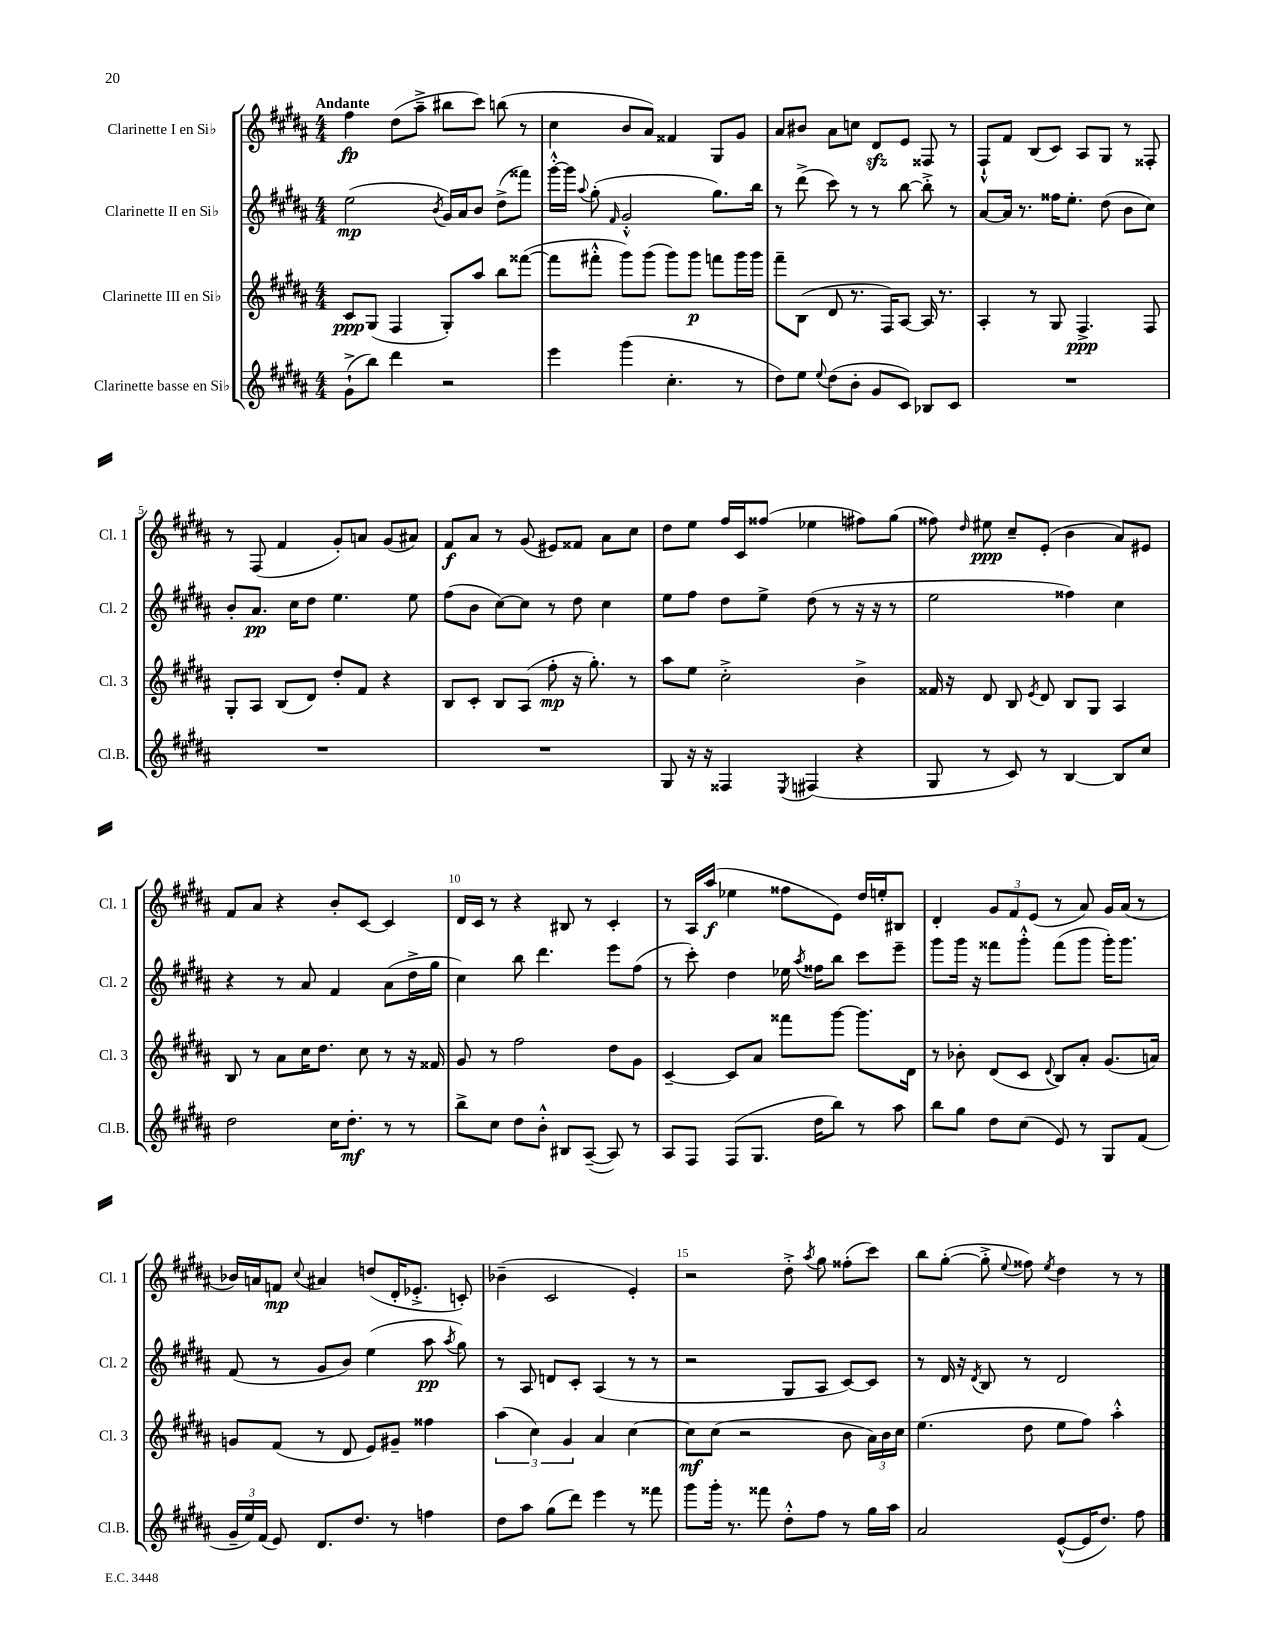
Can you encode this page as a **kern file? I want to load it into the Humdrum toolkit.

**kern	**dynam	**kern	**dynam	**kern	**dynam	**kern	**dynam
*part4	*part4	*part3	*part3	*part2	*part2	*part1	*part1
*staff4	*staff4	*staff3	*staff3	*staff2	*staff2	*staff1	*staff1
*I"Clarinette basse en Si♭	*	*I"Clarinette III en Si♭	*	*I"Clarinette II en Si♭	*	*I"Clarinette I en Si♭	*
*I'Cl.B.	*	*I'Cl. 3	*	*I'Cl. 2	*	*I'Cl. 1	*
*clefG2	*	*clefG2	*	*clefG2	*	*clefG2	*
*k[f#c#g#d#a#]	*	*k[f#c#g#d#a#]	*	*k[f#c#g#d#a#]	*	*k[f#c#g#d#a#]	*
*M4/4	*	*M4/4	*	*M4/4	*	*M4/4	*
=1	=1	=1	=1	=1	=1	=1	=1
!	!	!	!	!	!	!LO:TX:a:B:t=Andante	!
(8g#`^\L	.	8c#/L	ppp	(2ee\	mp	4ff#\	fp
8bb\J)	.	(8G#/J	.	.	.	.	.
4ddd#\	.	4F#/	.	.	.	(8dd#\L	.
.	.	.	.	.	.	8aa#~^\J	.
.	.	.	.	8qb/	.	.	.
2r	.	8G#'/L)	.	16g#/LL)	.	8bb#X\L	.
.	.	.	.	16a#/J	.	.	.
.	.	8aa#/J	.	8b/J	.	8ccc#\J)	.
.	.	8bb\L	.	(8dd#^\L	.	(8bbn\	.
.	.	([8fff##X\J	.	8fff##X\J)	.	8r	.
=2	=2	=2	=2	=2	=2	=2	=2
4eee\	.	8fff##\L]	.	[16ggg#'^^\LL	.	4cc#\	.
.	.	.	.	16ggg#\JJ]	.	.	.
.	.	.	.	8qqaa#/	.	.	.
.	.	8fff#X'^^\J	.	(8gg#'\	.	.	.
.	.	.	.	16qqf#/	.	.	.
(4ggg#\	.	8ggg#\L)	.	2g#'^^/	.	8b/L	.
.	.	(8ggg#\J	.	.	.	8a#/J)	.
4.cc#'\	.	8ggg#\L)	.	.	.	4f##X/	.
.	.	8ggg#\J	p	.	.	.	.
.	.	8fffn\L	.	8.gg#\L)	.	8G#/L	.
8r	.	16ggg#\L	.	.	.	8g#/J	.
.	.	16ggg#\JJ	.	16bb\Jk	.	.	.
=3	=3	=3	=3	=3	=3	=3	=3
8dd#\L)	.	8fff#~\L	.	8r	.	8a#/L	.
8ee\J	.	(8B\J	.	(8ddd#^\	.	8b#X/J	.
8qqee/	.	.	.	.	.	.	.
(8dd#\L	.	8d#/	.	8ccc#\)	.	8a#\L	.
8b'\J	.	8.r	.	8r	.	8ccn\J	.
8g#/L	.	.	.	8r	.	8d#zz/L	.
.	.	16F#/KL)	.	.	.	.	.
8c#/J)	.	[8A#/J	.	[8bb\	.	8e/J	.
8B-X/L	.	16A#/]	.	8bb'^\]	.	8F##X/	.
.	.	8.r	.	.	.	.	.
8c#/J	.	.	.	8r	.	8r	.
=4	=4	=4	=4	=4	=4	=4	=4
1r	.	4A#'/	.	[8a#/L	.	8F#`^^/L	.
.	.	.	.	16a#/Jk]	.	8f#/J	.
.	.	.	.	8.r	.	.	.
.	.	8r	.	.	.	(8B/L	.
.	.	8G#/	.	16ff##X\KL	.	8c#/J)	.
.	.	.	.	8.ee'\J	.	.	.
.	.	4.F#^/	ppp	.	.	8A#/L	.
.	.	.	.	(8dd#\	.	8G#/J	.
.	.	.	.	8b\L	.	8r	.
.	.	8F#/	.	8cc#\J)	.	8F##X'/	.
!!LO:LB:g=z
=5	=5	=5	=5	=5	=5	=5	=5
1r	.	8G#'/L	.	8b'/L	.	8r	.
.	.	8A#/J	.	8.a#/J	pp	(8F#/	.
.	.	(8B/L	.	.	.	4f#/	.
.	.	.	.	16cc#\KL	.	.	.
.	.	8d#/J)	.	8dd#\J	.	.	.
.	.	8dd#'/L	.	4.ee\	.	8g#'/L)	.
.	.	8f#/J	.	.	.	8an/J	.
.	.	4r	.	.	.	(8g#/L	.
.	.	.	.	8ee\	.	8a#X/J)	.
=6	=6	=6	=6	=6	=6	=6	=6
1r	.	8B/L	.	(8ff#\L	.	8f#/L	f
.	.	8c#'/J	.	8b\J	.	8a#/J	.
.	.	8B/L	.	[8cc#\L)	.	8r	.
.	.	(8A#/J	.	8cc#\J]	.	(8g#/	.
.	.	8ff#'\	mp	8r	.	8e#X/L)	.
.	.	16r	.	8dd#\	.	8f##X/J	.
.	.	8.gg#'\)	.	.	.	.	.
.	.	.	.	4cc#\	.	8a#\L	.
.	.	8r	.	.	.	8cc#\J	.
=7	=7	=7	=7	=7	=7	=7	=7
8G#/	.	8aa#\L	.	8ee\L	.	8dd#\L	.
16r	.	8ee\J	.	8ff#\J	.	8ee\J	.
16r	.	.	.	.	.	.	.
4F##X/	.	2cc#'^\	.	8dd#\L	.	16ff#/LL	.
.	.	.	.	.	.	16c#/J	.
.	.	.	.	8ee^\J	.	(8ff##X/J	.
8qE/	.	.	.	.	.	.	.
(4F#X/	.	.	.	(8dd#\	.	4ee-X\	.
.	.	.	.	8r	.	.	.
4r	.	4b^\	.	16r	.	8ff#X\L)	.
.	.	.	.	16r	.	.	.
.	.	.	.	8r	.	(8gg#\J	.
=8	=8	=8	=8	=8	=8	=8	=8
8G#/	.	16f##X/	.	2ee\	.	8ff##X\)	.
.	.	16r	.	.	.	.	.
.	.	.	.	.	.	16qqdd#/	.
8r	.	8d#/	.	.	.	8ee#X\	ppp
8c#/)	.	8B/	.	.	.	8cc#~/L	.
.	.	8qe/	.	.	.	.	.
8r	.	8d#/	.	.	.	(8e'/J	.
[4B/	.	8B/L	.	4ff##X\)	.	4b\	.
.	.	8G#/J	.	.	.	.	.
8B/L]	.	4A#/	.	4cc#\	.	8a#/L)	.
8cc#/J	.	.	.	.	.	8e#X/J	.
!!LO:LB:g=z
=9	=9	=9	=9	=9	=9	=9	=9
2dd#\	.	8B/	.	4r	.	8f#/L	.
.	.	8r	.	.	.	8a#/J	.
.	.	8a#\L	.	8r	.	4r	.
.	.	16cc#\K	.	8a#/	.	.	.
.	.	8.dd#\J	.	.	.	.	.
16cc#\KL	.	.	.	4f#/	.	8b'/L	.
8.dd#'\J	mf	.	.	.	.	.	.
.	.	8cc#\	.	.	.	[8c#/J	.
8r	.	8r	.	(8a#\L	.	4c#/]	.
8r	.	16r	.	16dd#^\L	.	.	.
.	.	16f##X/	.	16gg#\JJ	.	.	.
=10	=10	=10	=10	=10	=10	=10	=10
8bb^\L	.	8g#/	.	4cc#\)	.	16d#/LL	.
.	.	.	.	.	.	16c#/JJ	.
8cc#\J	.	8r	.	.	.	8r	.
8dd#\L	.	2ff#\	.	8bb\	.	4r	.
8b'^^\J	.	.	.	4.ddd#\	.	.	.
8B#X/L	.	.	.	.	.	8B#X/	.
([8A#~/J	.	.	.	.	.	8r	.
8A#/])	.	8dd#\L	.	8eee\L	.	4c#'/	.
8r	.	8g#\J	.	(8ff#\J	.	.	.
=11	=11	=11	=11	=11	=11	=11	=11
8A#/L	.	[4c#~/	.	8r	.	8r	.
8F#/J	.	.	.	8ccc#'\)	.	16A#/LL	.
.	.	.	.	.	.	(16aa#/JJ	f
(8F#/L	.	8c#/L]	.	4dd#\	.	4ee-X\	.
8.G#/J	.	8a#/J	.	.	.	.	.
.	.	8fff##X\L	.	16ee-X\	.	8ff##X\L	.
.	.	.	.	8qaa#/	.	.	.
16dd#\KL	.	.	.	16ff##X\KL	.	.	.
8bb\J)	.	[8ggg#\J	.	8bb\J	.	8e\J)	.
8r	.	8.ggg#\L]	.	8ccc#\L	.	16dd#/LL	.
.	.	.	.	.	.	16een'/J	.
8aa#\	.	.	.	8eee~\J	.	8B#X/J	.
.	.	16d#\Jk	.	.	.	.	.
=12	=12	=12	=12	=12	=12	=12	=12
8bb\L	.	8r	.	8ggg#\L	.	4d#'/	.
8gg#\J	.	8b-X'\	.	16ggg#\Jk	.	.	.
.	.	.	.	16r	.	.	.
8dd#\L	.	(8d#/L	.	8fff##X\L	.	12g#/L	.
.	.	.	.	.	.	12f#/	.
(8cc#\J	.	8c#/J	.	8ggg#'^^\J	.	.	.
.	.	.	.	.	.	(12e/J	.
.	.	8qqd#/	.	.	.	.	.
8e/)	.	8B/L)	.	(8fff##\L	.	8r	.
8r	.	8a#'/J	.	8ggg#\J	.	8a#/)	.
8G#/L	.	(8.g#/L	.	16ggg#'\KL)	.	16g#/LL	.
.	.	.	.	8.ggg#\J	.	(16a#/JJ	.
(8f#/J	.	.	.	.	.	8r	.
.	.	16an/Jk)	.	.	.	.	.
!!LO:LB:g=z
=13	=13	=13	=13	=13	=13	=13	=13
24g#~/LL	.	8gn/L	.	(8f#/	.	16b-X/LL)	.
24ee/)	.	.	.	.	.	.	.
.	.	.	.	.	.	16an/J	.
(24f#/JJ	.	.	.	.	.	.	.
8e/)	.	(8f#/J	.	8r	.	8fn/J	mp
.	.	.	.	.	.	8qqcc#/	.
8.d#/L	.	8r	.	8g#/L	.	4a#X/	.
.	.	8d#/	.	8b/J)	.	.	.
8.dd#/J	.	.	.	.	.	.	.
.	.	8e/L)	.	(4ee\	.	(8ddn/L	.
8r	.	8g#X~/J	.	.	.	16d#'/K	.
.	.	.	.	.	.	8.e-X'^/J	.
4ffn\	.	4ff##X\	.	8aa#\	pp	.	.
.	.	.	.	8qaa#/	.	.	.
.	.	.	.	8gg#\)	.	8cn'/)	.
=14	=14	=14	=14	=14	=14	=14	=14
8dd#\L	.	(6aa#\	.	8r	.	(4b-X~\	.
8aa#\J	.	.	.	8A#/	.	.	.
.	.	6cc#\)	.	.	.	.	.
(8gg#\L	.	.	.	8dn/L	.	2c#/	.
.	.	6g#/	.	.	.	.	.
8ddd#\J)	.	.	.	8c#'/J	.	.	.
4eee\	.	4a#/	.	(4A#/	.	.	.
8r	.	[4cc#\	.	8r	.	4e'/)	.
8fff##X\	.	.	.	8r	.	.	.
=15	=15	=15	=15	=15	=15	=15	=15
8ggg#\L	.	8cc#\L]	mf	2r	.	2r	.
16ggg#'\Jk	.	(8cc#\J	.	.	.	.	.
8.r	.	.	.	.	.	.	.
.	.	2r	.	.	.	.	.
8fff##X\	.	.	.	.	.	.	.
8dd#'^^\L	.	.	.	8G#/L	.	8dd#'^\	.
.	.	.	.	.	.	8qaa#/	.
8ff#\J	.	.	.	8A#/J	.	8gg#\	.
8r	.	8b\	.	[8c#/L)	.	(8ff##X'\L	.
16gg#\LL	.	24a#\LL)	.	8c#/J]	.	8ccc#\J)	.
.	.	24b\	.	.	.	.	.
16aa#\JJ	.	.	.	.	.	.	.
.	.	24cc#\JJ	.	.	.	.	.
=16	=16	=16	=16	=16	=16	=16	=16
2a#/	.	(4.ee\	.	8r	.	8bb\L	.
.	.	.	.	16d#/	.	([8gg#'\J	.
.	.	.	.	16r	.	.	.
.	.	.	.	8qd#/	.	.	.
.	.	.	.	8B/	.	8gg#'^\]	.
.	.	.	.	.	.	8qqee/	.
.	.	8dd#\	.	8r	.	8ff##X\)	.
.	.	.	.	.	.	8qee/	.
([8e^^/L	.	8ee\L	.	2d#/	.	4dd#\	.
16e/K]	.	8ff#\J)	.	.	.	.	.
8.dd#/J)	.	.	.	.	.	.	.
.	.	4aa#'^^\	.	.	.	8r	.
8ff#\	.	.	.	.	.	8r	.
==	==	==	==	==	==	==	==
*-	*-	*-	*-	*-	*-	*-	*-
